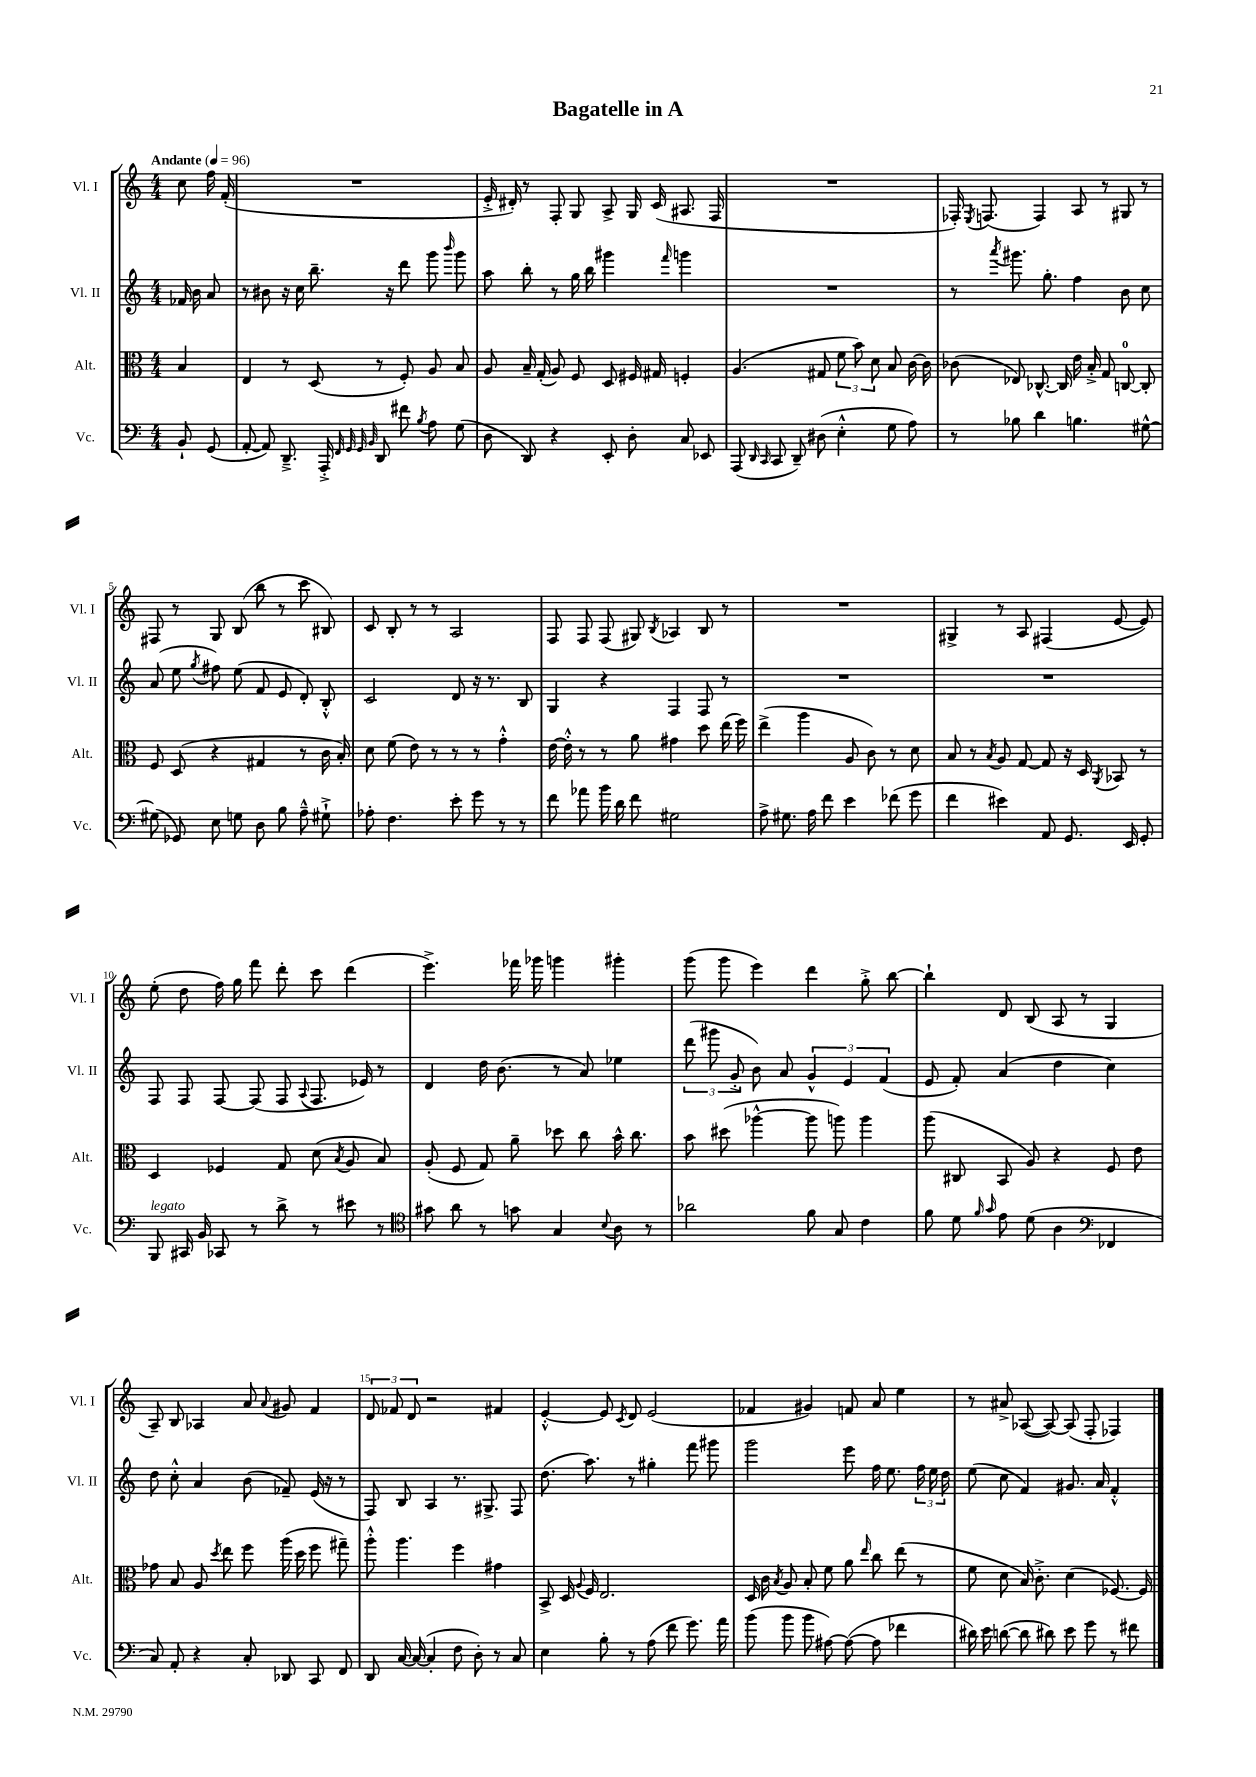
\header { title = "Bagatelle in A" }
<<
\new StaffGroup <<
\new Staff = "s0" \with { instrumentName = "Vl. I" shortInstrumentName = "Vl. I" } {
    \clef treble \key c \major \numericTimeSignature \time 4/4 \partial 4 \tempo "Andante" 4 = 96
    \autoBeamOff c''8 f''16 f'16-.( |
    R1 |
    e'16-.-> dis'16-.) r8 f8-. g8 a8-> g16 c'16( ais8. f16 |
    R1 |
    fes16-.) \acciaccatura { e8 } f8.( f4) a8 r8 gis8 r8 |
    fis8 r8 g8 b8( b''8 r8 c'''8 bis8) |
    c'8 b8-. r8 r8 a2 |
    f8 f8 f8( gis8) \acciaccatura { b8 } aes4 b8 r8 |
    R1 |
    gis4-> r8 a8 fis4( e'8~ e'8) |
    e''8-.( d''8 f''16) g''16 f'''8 d'''8-. c'''8 d'''4( |
    e'''4.->) fes'''16 ges'''16 g'''4 gis'''4-. |
    g'''8( g'''8 e'''4) d'''4 g''8-.-> b''8~ |
    b''4-! d'8 b8( a8 r8 g4 |
    a8--) b8 aes4 a'8 \appoggiatura { a'8 } gis'8 f'4 |
    \tuplet 3/2 { d'8 fes'8 d'8 } r2 fis'4 |
    e'4~-.-^ e'8 \acciaccatura { c'8 } d'8 e'2( |
    fes'4 gis'4) f'8 a'8 e''4 |
    r8 ais'8-> aes8~( aes8~) aes8( f8-. fes4) \bar "|." |
}
\new Staff = "s1" \with { instrumentName = "Vl. II" shortInstrumentName = "Vl. II" } {
    \clef treble \key c \major \numericTimeSignature \time 4/4 \partial 4
    \autoBeamOff fes'16 b'16 a'8 |
    r8 bis'8 r16 c''16 b''8.-- r16 d'''8 g'''8 \grace { b'''16 } g'''8 |
    a''8 b''8-. r8 g''16 b''16 gis'''4 \grace { f'''16 } g'''4 |
    R1 |
    r8 \acciaccatura { a'''8 } gis'''8. g''8.-. f''4 b'8 c''8 |
    a'8( e''8 \acciaccatura { g''8 } fis''8) e''8( f'8 e'8 d'8-.) b8-.-^ |
    c'2 d'8 r16 r8. b8 |
    g4 r4 f4 f8 r8 |
    R1 |
    R1 |
    f8 f8 f8~ f8( f8 \appoggiatura { a8 } f8. ees'16) r8 |
    d'4 d''16 b'8.( r8 a'8) ees''4 |
    \tuplet 3/2 { d'''8( gis'''8 g'8-.-> } b'8) a'8 \tuplet 3/2 { g'4-^ e'4 f'4( } |
    e'8 f'8-.) a'4( d''4 c''4) |
    d''8 c''8-.-^ a'4 b'8( fes'8--) e'16( r16 r8 |
    f8) b8 a4 r8. gis8.-> f8 |
    d''8.( a''8.) r8 gis''4-. f'''8 gis'''8 |
    g'''2 e'''8 f''16 e''8. \tuplet 3/2 { f''16 e''16 d''16 } |
    e''8( c''8 f'4) gis'8. a'16 f'4-.-^ \bar "|." |
}
\new Staff = "s2" \with { instrumentName = "Alt." shortInstrumentName = "Alt." } {
    \clef alto \key c \major \numericTimeSignature \time 4/4 \partial 4
    \autoBeamOff b4 |
    e4 r8 d8( r8 f8-.) a8 b8 |
    a8 b16-- g16-.( a8) f8 d8 fis16 gis16 f4-. |
    a4.( gis8 \tuplet 3/2 { f'8 b'8) d'8 } b8 c'16~ c'16 |
    ces'8( ees8) ces8.~-^ ces16 e'16 b16-.-> g8 c8-0~ c8-. |
    f8 d8( r4 gis4 r8 c'16 b16-.) |
    d'8 f'8( e'8) r8 r8 r8 g'4-.-^ |
    e'16~ e'16-.-^ r8 r8 a'8 gis'4 d''8 e''16( f''16) |
    e''4->( a''4 a8 c'8) r8 d'8 |
    b8 r8 \acciaccatura { b8 } a8 g8~ g8 r16 d16 \acciaccatura { a,8 } bes,8 r8 |
    d4 fes4 g8 d'8( \acciaccatura { b8 } a8 b8) |
    a8-.( f8 g8) a'8-- des''8 c''8 b'16-^ c''8. |
    b'8 dis''8( aes''4~-^ aes''8 a''8) a''4 |
    a''8( cis8 b,8 a8) r4 f8 e'8 |
    ges'8 b8 a8 \acciaccatura { d''8 } e''8 f''8 a''16( d''16 f''8 gis''8--) |
    a''8-.-^ a''4. f''4 gis'4 |
    b,8-> d16 \appoggiatura { a8 } f16 e2. |
    d16 c'16 \acciaccatura { b8 } a8 b8-. f'8 a'8 \grace { e''16 } c''8 e''8( r8 |
    f'8 d'8 b16) c'8.-.-> d'4( fes8.~) fes16 \bar "|." |
}
\new Staff = "s3" \with { instrumentName = "Vc." shortInstrumentName = "Vc." } {
    \clef bass \key c \major \numericTimeSignature \time 4/4 \partial 4
    \autoBeamOff b,8-! g,8( |
    a,8~-. a,8) d,8.---> a,,16-.-> \grace { f,32 g,32 g,32 b,32 } d,8 fis'8 \acciaccatura { b8 } a8 g8( |
    d8 d,8) r4 e,8-. d8-. c8 ees,8 |
    a,,8( \grace { d,16 c,16 } c,8 d,8--) dis8( e4-.-^ g8 a8) |
    r8 bes8 d'4 b4. gis8~-^ |
    gis8( ges,8) e8 g8 d8 b8 a8---^ gis8-!-> |
    aes8-. f4. e'8-. g'8 r8 r8 |
    f'8 aes'8 b'16 d'16 f'8 gis2 |
    a8-> gis8. a16 f'8 e'4 fes'8( g'8 |
    f'4 eis'4) a,8 g,8. e,16 g,8-. |
    b,,8^\markup { \italic "legato" } cis,16 b,16 ces,8 r8 d'8-> r8 eis'8 r8 |
    \clef tenor gis'8 a'8 r8 g'8 g4 \appoggiatura { b8 } a8 r8 |
    aes'2 f'8 g8 c'4 |
    f'8 d'8 \grace { f'16 g'16 } e'8 d'8( a4 \clef bass fes,4 |
    c8) a,8-. r4 c8-. des,8 c,8 f,8 |
    d,8 c16~ c16~( c4-. f8 d8-.) r8 c8 |
    e4 b8-. r8 a8( f'8 g'8.) a'16 |
    b'8( b'8 b'8 ais8~) ais8~( ais8 fes'4 |
    dis'16) e'16 d'8~( d'8 dis'8) e'8 g'8 r8 fis'8 \bar "|." |
}
>>
>>
\layout { \context { \Score \override BarNumber.break-visibility = ##(#f #t #t) barNumberVisibility = #(every-nth-bar-number-visible 5) } }
